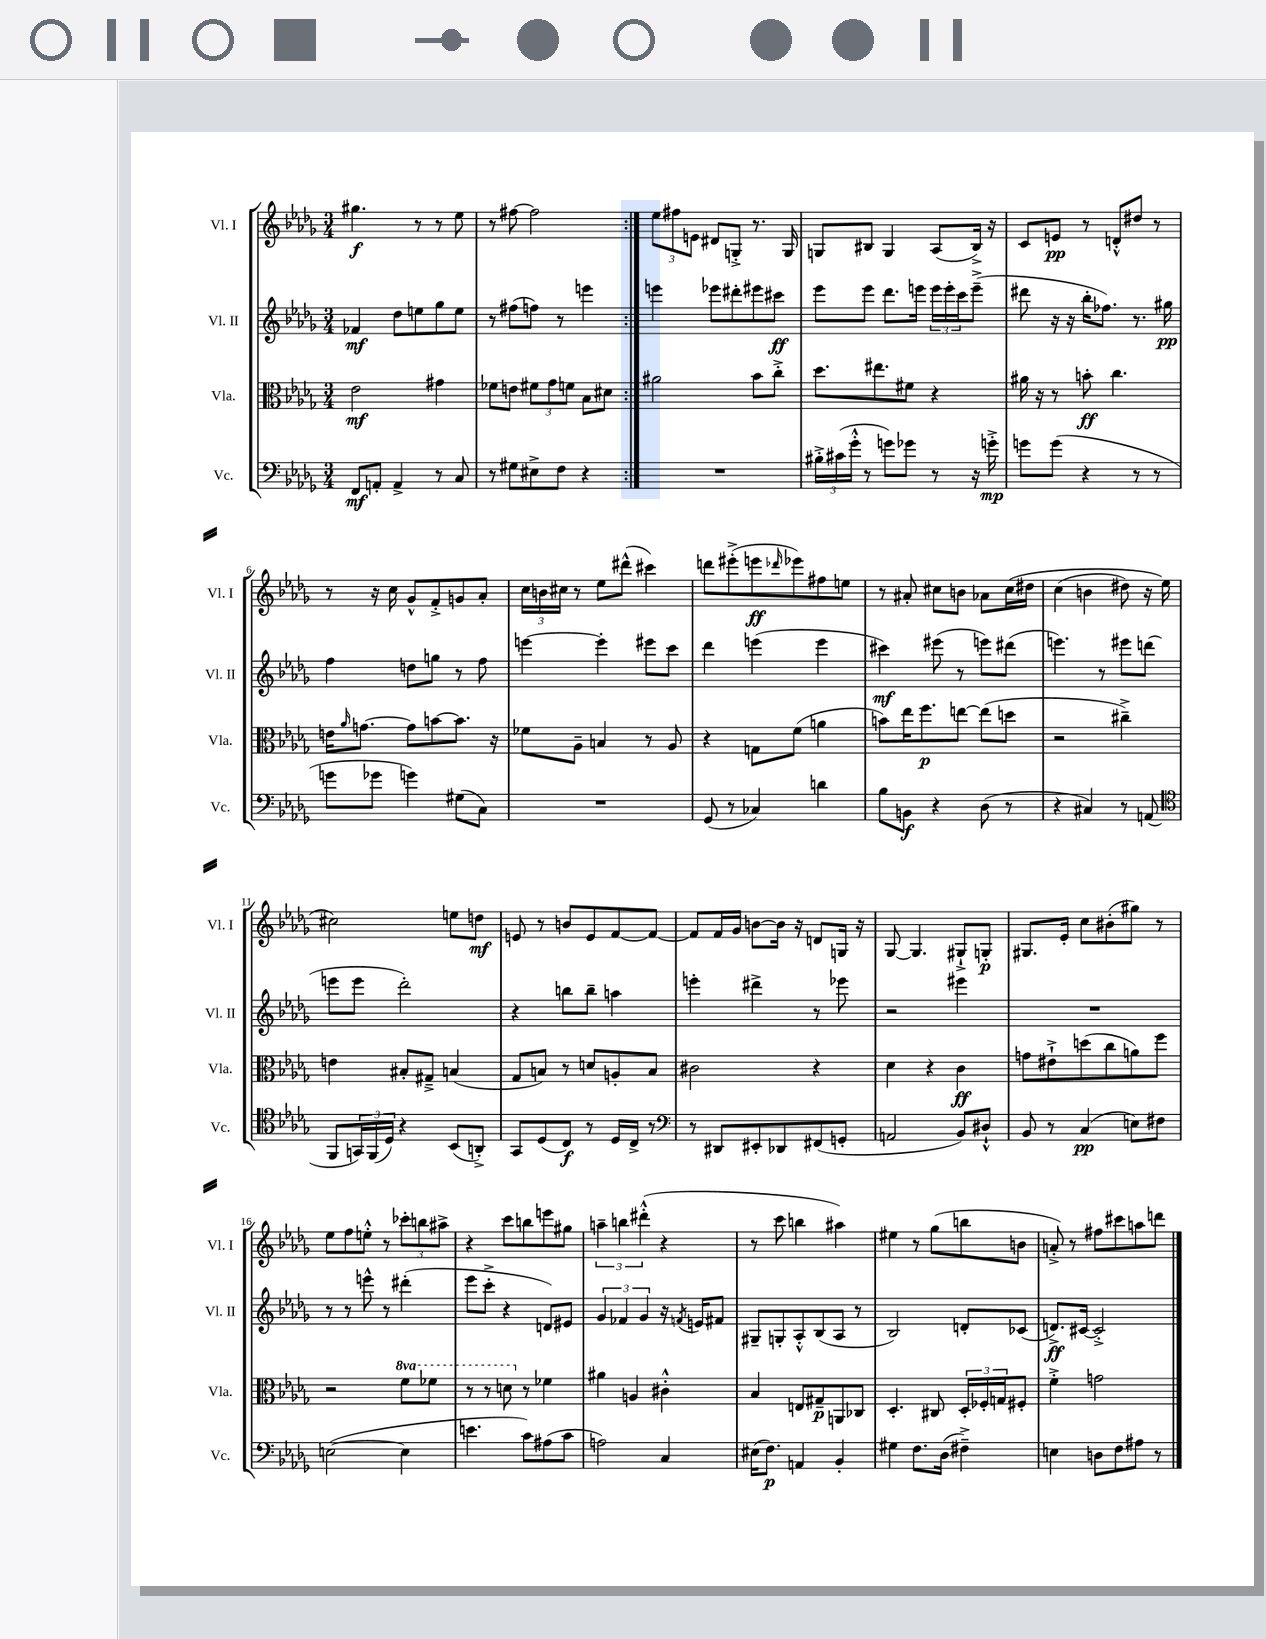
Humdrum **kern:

**kern	**dynam	**kern	**dynam	**kern	**dynam	**kern	**dynam
*part4	*part4	*part3	*part3	*part2	*part2	*part1	*part1
*staff4	*staff4	*staff3	*staff3	*staff2	*staff2	*staff1	*staff1
*I"Vc.	*	*I"Vla.	*	*I"Vl. II	*	*I"Vl. I	*
*I'Vc.	*	*I'Vla.	*	*I'Vl. II	*	*I'Vl. I	*
*clefF4	*	*clefC3	*	*clefG2	*	*clefG2	*
*k[b-e-a-d-g-]	*	*k[b-e-a-d-g-]	*	*k[b-e-a-d-g-]	*	*k[b-e-a-d-g-]	*
*M3/4	*	*M3/4	*	*M3/4	*	*M3/4	*
=1	=1	=1	=1	=1	=1	=1	=1
8FF/L	mf	2e-\	mf	4f-X/	mf	4.gg#X\	f
8AAn'/J	.	.	.	.	.	.	.
4AA^/	.	.	.	8dd-\L	.	.	.
.	.	.	.	8een\	.	8r	.
8r	.	4g#X\	.	8gg-\	.	8r	.
8C/	.	.	.	8ee\J	.	8ee-\	.
=2	=2	=2	=2	=2	=2	=2	=2
8r	.	8f-X\L	.	8r	.	8r	.
8G#X\L	.	8en\J	.	(8ff#X\L	.	[8ff#X\	.
8E#X^\	.	12f#X\L	.	8ffn\J)	.	2ff#\]	.
.	.	12g-\	.	.	.	.	.
8F\J	.	.	.	8r	.	.	.
.	.	12fn\J	.	.	.	.	.
4r	.	8B-\L	.	4eeen\	.	.	.
.	.	8d#X\J	.	.	.	.	.
=3:|!	=3:|!	=3:|!	=3:|!	=3:|!	=3:|!	=3:|!	=3:|!
2.r	.	2a#X\	.	4eeen\	.	12ee-\L	.
.	.	.	.	.	.	12ff#X\	.
.	.	.	.	.	.	12en\J	.
.	.	.	.	8eee-X\L	.	8d#X/L	.
.	.	.	.	8ddd#X'\	.	8Gn'^/J	.
.	.	8b-\L	.	8eee#X\	.	8.r	.
.	.	8cc'^\J	.	8ccc#X\J	ff	.	.
.	.	.	.	.	.	16G/	.
=4	=4	=4	=4	=4	=4	=4	=4
24B#X'^\LL	.	8.dd-\L	.	8eee-\L	.	8Gn/L	.
(24c#X\	.	.	.	.	.	.	.
24g-'^^\JJ	.	.	.	.	.	.	.
8r	.	.	.	8eee-\J	.	8B#X/J	.
.	.	8.ee#X\	.	.	.	.	.
8gn\L)	.	.	.	8.ddd-\L	.	4G/	.
8g-X\J	.	8f#X\J	.	.	.	.	.
.	.	.	.	16eeen\Jk	.	.	.
8r	.	4r	.	24eee\LL	.	(8A-/L	.
.	.	.	.	24eee'\	.	.	.
.	.	.	.	24ccc\J	.	.	.
16r	.	.	.	(8eee~^\J	.	16B#^/Jk)	.
16gn'^\	mp	.	.	.	.	16r	.
=5	=5	=5	=5	=5	=5	=5	=5
8gn\L	.	16a#X\	.	8ddd#X\	.	8c/L	.
.	.	16r	.	.	.	.	.
(8g\J	.	8r	.	16r	.	8en/J	pp
.	.	.	.	16r	.	.	.
4r	.	8bn'\	ff	16bb-'\KL	.	8r	.
.	.	.	.	8.ff-X\J)	.	.	.
.	.	4.cc\	.	.	.	8dn'^^/L	.
8r	.	.	.	8.r	.	8dd#X/J	.
8r	.	.	.	.	.	8r	.
.	.	.	.	16gg#X\	pp	.	.
!!LO:LB:g=z
=6	=6	=6	=6	=6	=6	=6	=6
8gn\L	.	16en\KL	.	4ff\	.	8r	.
.	.	16qqa-/	.	.	.	.	.
.	.	[8.gn\J	.	.	.	.	.
8g-X\J	.	.	.	.	.	16r	.
.	.	.	.	.	.	16cc\	.
4gn\)	.	8g\L]	.	8ddn\L	.	8g-^^/L	.
.	.	[8bn\	.	8ggn\J	.	8f'^/	.
(8G#X\L	.	8.b\J]	.	8r	.	8gn/	.
8C\J)	.	.	.	8ff\	.	8a-'/J	.
.	.	16r	.	.	.	.	.
=7	=7	=7	=7	=7	=7	=7	=7
2.r	.	8f-X\L	.	[4eeen\	.	24cc\LL	.
.	.	.	.	.	.	24bn\	.
.	.	.	.	.	.	24cc#X\JJ	.
.	.	8A-~\J	.	.	.	8r	.
.	.	4Bn/	.	4eee'\]	.	8ee-\L	.
.	.	.	.	.	.	(8ddd#X^^\J	.
.	.	8r	.	8eee#X\L	.	4ccc#X\)	.
.	.	8A-/	.	8ccc\J	.	.	.
=8	=8	=8	=8	=8	=8	=8	=8
(8GG-/	.	4r	.	4ddd-\	.	8dddn\L	.
8r	.	.	.	.	.	(8eee#X'^\	.
4C-X/)	.	8Gn\L	.	(4eeen\	.	8eeen\	ff
.	.	.	.	.	.	16qqddd-X/	.
.	.	(8f\J	.	.	.	8eee-X\)	.
4dn\	.	4an\	.	4eee\	.	8ff#X\	.
.	.	.	.	.	.	8een\J	.
=9	=9	=9	=9	=9	=9	=9	=9
8B-\L	.	8bn\L)	.	4ccc#X\)	mf	8r	.
8BBn\J	f	16ee-\K	.	.	.	8a#X'/	.
.	.	8.ff\	p	.	.	.	.
4r	.	.	.	(8eee#X\	.	8cc#X\L	.
.	.	[8een\J	.	8r	.	8bn\J	.
(8D-\	.	(8ee\L]	.	8eeen\L)	.	8a-X\L	.
8r	.	8ddn\J	.	(8ddd#X\J	.	(16cc#\L	.
.	.	.	.	.	.	16dd#X\JJ	.
=10	=10	=10	=10	=10	=10	=10	=10
4r	.	2r	.	4.eeen\)	.	(4cc\	.
4C#X/)	.	.	.	.	.	4bn\	.
.	.	.	.	8r	.	.	.
8r	.	4cc#X~^\)	.	8eee#X\L	.	8dd#X\)	.
(8AAn/	.	.	.	(8dddn\J	.	16r	.
.	.	.	.	.	.	16ee-\	.
!!LO:LB:g=z
=11	=11	=11	=11	=11	=11	=11	=11
*clefC4	*	*	*	*	*	*	*
8FF/L	.	4en\	.	8eeen\L	.	2cc#X\)	.
24GGn/L)	.	.	.	8eee\J	.	.	.
(24FF/	.	.	.	.	.	.	.
24D-/JJ)	.	.	.	.	.	.	.
4r	.	8B#X'/L	.	2ddd-'\)	.	.	.
.	.	8G#X~^/J	.	.	.	.	.
(8BB-/L	.	(4Bn/	.	.	.	8een\L	.
8AAn'^/J)	.	.	.	.	.	8ddn\J	mf
=12	=12	=12	=12	=12	=12	=12	=12
8GG-/L	.	8G-/L	.	4r	.	8en/	.
(8D-/	.	8Bn/J)	.	.	.	8r	.
8C/J)	f	8r	.	8bbn\L	.	8bn/L	.
8r	.	8dn/L	.	8bb~\J	.	8e/	.
16D-/LL	.	8An'/	.	4aan\	.	[8f/	.
16C^/JJ	.	.	.	.	.	.	.
8r	.	8B/J	.	.	.	8f/J_	.
=13	=13	=13	=13	=13	=13	=13	=13
*clefF4	*	*	*	*	*	*	*
8r	.	2c#X\	.	4eeen'\	.	8f/L]	.
8DD#X/L	.	.	.	.	.	16f/L	.
.	.	.	.	.	.	16g-/JJ	.
8EE#X'/	.	.	.	4ddd#X^\	.	[8bn\L	.
8DD-X/	.	.	.	.	.	16b\Jk]	.
.	.	.	.	.	.	16r	.
(8FF#X/	.	4r	.	8r	.	8dn/L	.
8GGn'/J	.	.	.	8eee-X\	.	16Gn/Jk	.
.	.	.	.	.	.	16r	.
=14	=14	=14	=14	=14	=14	=14	=14
2AAn/	.	4d-\	.	2r	.	[8G-/	.
.	.	.	.	.	.	4.G-/]	.
.	.	4r	.	.	.	.	.
8BB-/L)	.	4c\	ff	4eee#X\	.	8G#X`^/L	.
8D#X`^^/J	.	.	.	.	.	8Gn'/J	p
=15	=15	=15	=15	=15	=15	=15	=15
8BB-/	.	8gn\L	.	2.r	.	8.G#X/L	.
8r	.	8e#X`^\	.	.	.	.	.
.	.	.	.	.	.	16e-'/Jk	.
(4C/	pp	(8ddn\	.	.	.	8cc\L	.
.	.	8cc\	.	.	.	(8b#X'\	.
8En\L)	.	8an\)	.	.	.	8gg#X\J)	.
8F#X\J	.	8ff\J	.	.	.	8r	.
!!LO:LB:g=z
=16	=16	=16	=16	=16	=16	=16	=16
([2En\	.	2r	.	8r	.	8ee-\L	.
.	.	.	.	8r	.	8ff\	.
.	.	.	.	8eeen^^\	.	8een'^^\J	.
.	.	.	.	8r	.	8r	.
*	*	*8va	*	*	*	*	*
4E\]	.	8ff\L	.	(4ddd#X'\	.	12ccc-X'\L	.
.	.	.	.	.	.	12bbn\	.
.	.	8ff-X\J	.	.	.	.	.
.	.	.	.	.	.	12aa#X^\J	.
=17	=17	=17	=17	=17	=17	=17	=17
4.en\	.	8r	.	8eee-\L	.	4r	.
.	.	8r	.	8ccc'^\J	.	.	.
.	.	8ddn\	.	4r	.	8ccc\L	.
*	*	*X8va	*	*	*	*	*
8c\L)	.	8r	.	.	.	8bbn\	.
(8A#X\	.	4f-X\	.	8dn/L)	.	8eeen\	.
8c\J	.	.	.	8e#X/J	.	8gg#X\J	.
=18	=18	=18	=18	=18	=18	=18	=18
2An\)	.	4a#X\	.	6g-/	.	6aan~\	.
.	.	.	.	6f-X/	.	6bbn\	.
.	.	4An/	.	.	.	.	.
.	.	.	.	6g-/	.	(6ddd#X'^^\	.
4C/	.	4c#X'^^\	.	16r	.	4r	.
.	.	.	.	8qfn/	.	.	.
.	.	.	.	16en/KL	.	.	.
.	.	.	.	8f#X/J	.	.	.
=19	=19	=19	=19	=19	=19	=19	=19
(16E#X\KL	.	4B-/	.	8G#X~/L	.	8r	.
8.F\J)	p	.	.	.	.	.	.
.	.	.	.	8Gn'/	.	8ccc\	.
4AAn/	.	8En/L	.	8A-'^^/	.	4bbn\	.
.	.	8G#X~/	p	(8B-/	.	.	.
4BB-'/	.	8AAn/	.	8A-/J	.	4aa#X\)	.
.	.	8C-X/J	.	8r	.	.	.
=20	=20	=20	=20	=20	=20	=20	=20
4G#X\	.	4.D-'/	.	2B-/)	.	4ee#X\	.
8.F\L	.	.	.	.	.	8r	.
.	.	8C#X/	.	.	.	(8gg-\L	.
(16D-\Jk	.	.	.	.	.	.	.
4F#X~^\)	.	24D-'/LL	.	8dn'/L	.	8bbn\	.
.	.	24F-X'/	.	.	.	.	.
.	.	24Gn/J	.	.	.	.	.
.	.	8F#X'/J	.	(8c-X/J	.	8bn\J	.
=21	=21	=21	=21	=21	=21	=21	=21
4En\	.	4f'^\	.	8.dn^/L)	ff	8an'^/)	.
.	.	.	.	.	.	8r	.
.	.	.	.	[16c#X/Jk	.	.	.
8Dn\L	.	2gn\	.	2c#'^/]	.	8ff#X\L	.
8F\	.	.	.	.	.	8ccc#X\	.
8A#X\J	.	.	.	.	.	8aan\	.
8r	.	.	.	.	.	8dddn\J	.
==	==	==	==	==	==	==	==
*-	*-	*-	*-	*-	*-	*-	*-
